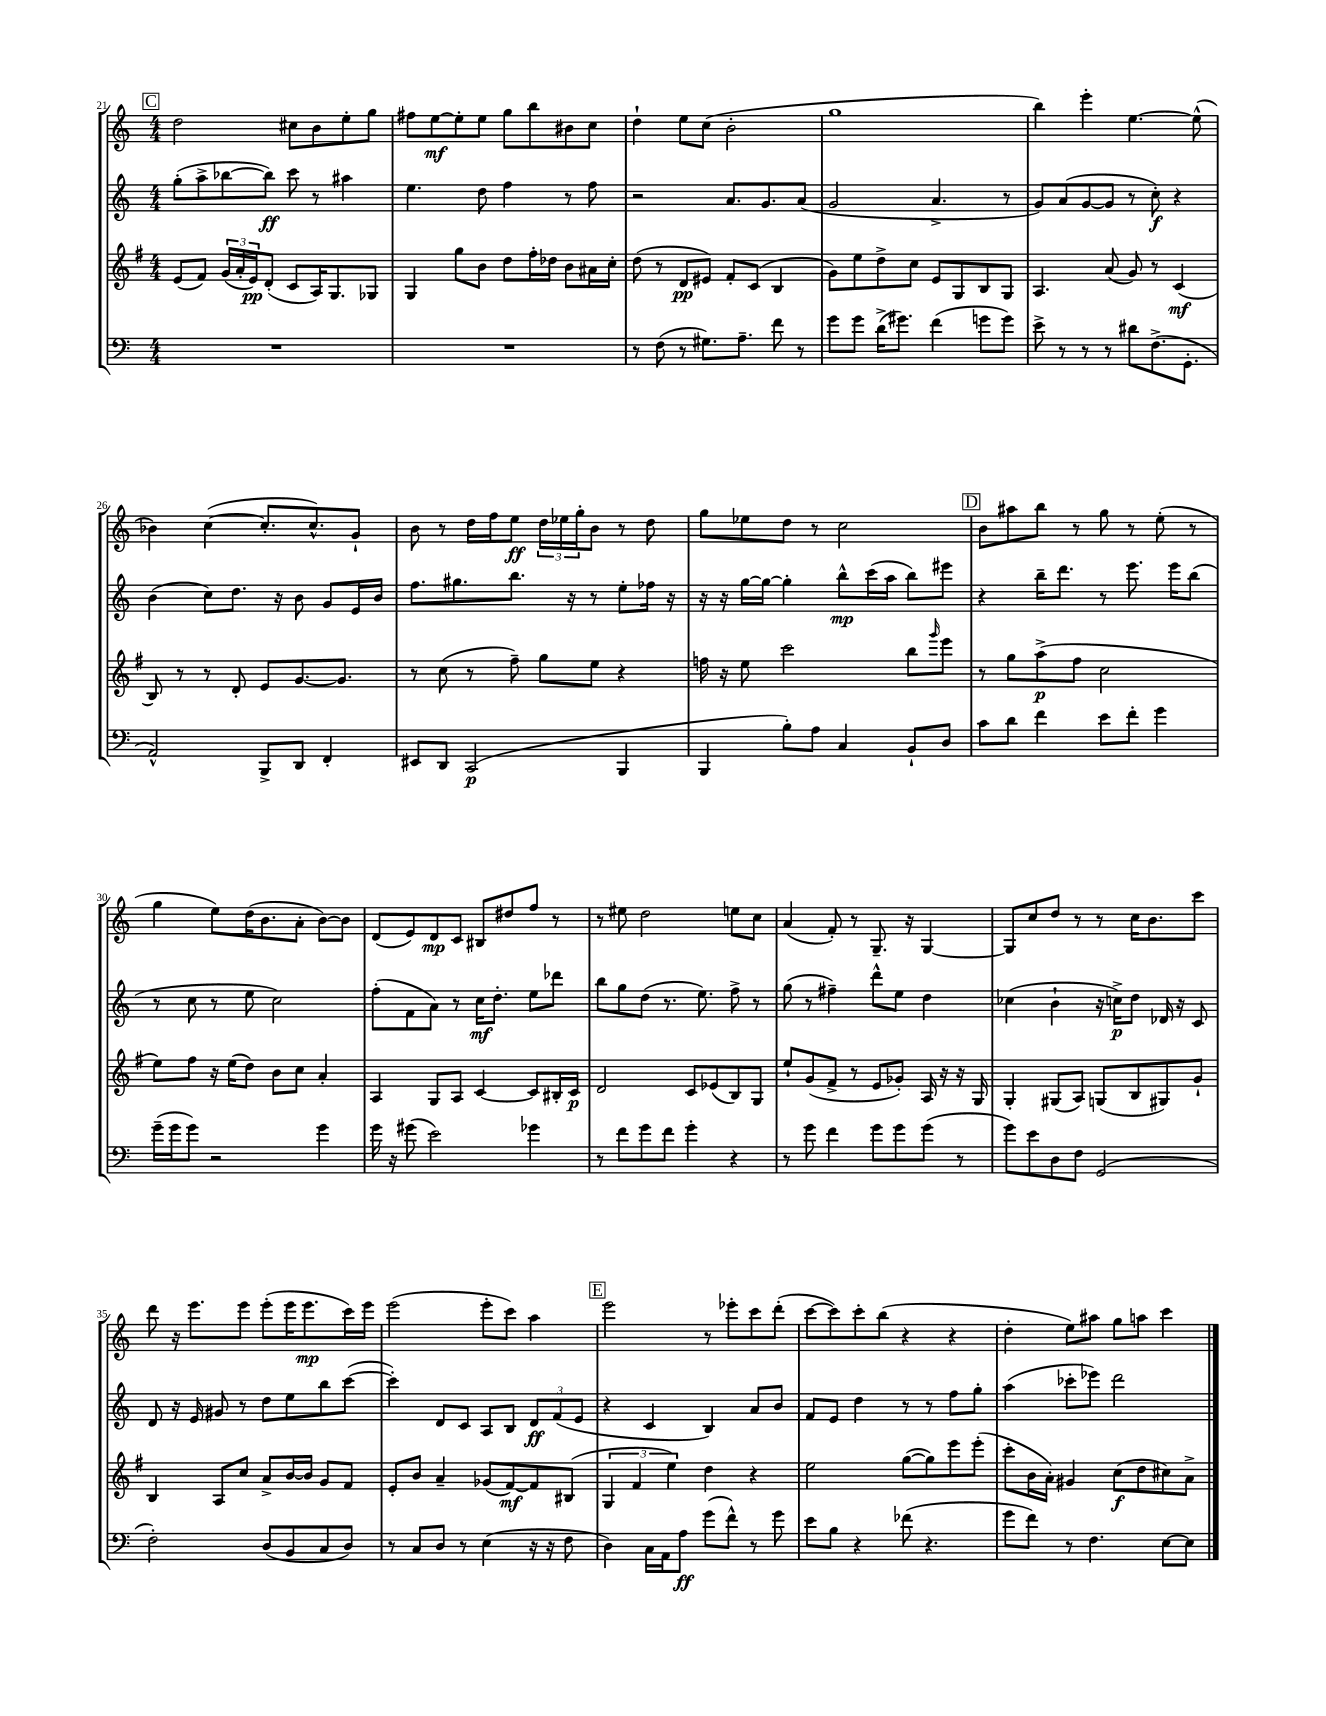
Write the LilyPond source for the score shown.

<<
\new StaffGroup <<
\new Staff = "s0" {
    \clef treble \key c \major \numericTimeSignature \time 4/4
    \mark \markup { \box "C" } d''2 cis''8 b'8 e''8-. g''8 |
    fis''8 e''8~\mf e''8-. e''8 g''8 b''8 bis'8 c''8 |
    d''4-! e''8 c''8( b'2-. |
    g''1 |
    b''4) e'''4-. e''4.~ e''8-^( |
    bes'4) c''4~( c''8.-. c''8.-^) g'8-! |
    b'8 r8 d''16 f''16 e''8\ff \tuplet 3/2 { d''16 ees''16 g''16-. } b'8 r8 d''8 |
    g''8 ees''8 d''8 r8 c''2 |
    \mark \markup { \box "D" } b'8 ais''8 b''8 r8 g''8 r8 e''8-.( r8 |
    g''4 e''8) d''16( b'8. a'8-. b'8~) b'8 |
    d'8( e'8) d'8\mp c'8 bis8 dis''8 f''8 r8 |
    r8 eis''8 d''2 e''8 c''8 |
    a'4( f'8-.) r8 g8.-- r16 g4~ |
    g8 c''8 d''8 r8 r8 c''16 b'8. c'''8 |
    d'''8 r16 e'''8. e'''8 e'''8-.( e'''16 e'''8.\mp c'''16) e'''16 |
    e'''2( e'''8-. c'''8) a''4 |
    \mark \markup { \box "E" } e'''2 r8 ees'''8-. c'''8 d'''8-.( |
    c'''8~ c'''8) c'''8-. b''8( r4 r4 |
    d''4-. e''8) ais''8 g''8 a''8 c'''4 \bar "|." |
}
\new Staff = "s1" {
    \clef treble \key c \major \numericTimeSignature \time 4/4
    \mark \markup { \box "C" } g''8-.( a''8-> bes''8~ bes''8\ff) c'''8 r8 ais''4 |
    e''4. d''8 f''4 r8 f''8 |
    r2 a'8. g'8. a'8( |
    g'2 a'4.-> r8 |
    g'8) a'8( g'8~ g'8 r8 c''8-.\f) r4 |
    b'4( c''8) d''8. r16 b'8 g'8 e'16 b'16 |
    f''8. gis''8. b''8. r16 r8 e''8-. fes''16 r16 |
    r16 r16 g''16~ g''16~ g''4-. b''8-^\mp c'''16( a''16 b''8) eis'''8 |
    \mark \markup { \box "D" } r4 b''16-- d'''8. r8 e'''8. e'''16 b''8( |
    r8 c''8 r8 e''8 c''2) |
    f''8-.( f'8 a'8) r8 c''16\mf d''8.-. e''8 des'''8 |
    b''8 g''8 d''8( r8. e''8.) f''8-> r8 |
    g''8( r8 fis''4--) d'''8-^ e''8 d''4 |
    ces''4( b'4-! r16 c''16->\p) d''8 des'16 r16 c'8 |
    d'8 r16 e'16 gis'8 r8 d''8 e''8 b''8 c'''8~( |
    c'''4-.) d'8 c'8 a8 b8 \tuplet 3/2 { d'8\ff f'8( e'8 } |
    \mark \markup { \box "E" } r4 c'4 b4) a'8 b'8 |
    f'8 e'8 d''4 r8 r8 f''8 g''8-. |
    a''4( ces'''8-. ees'''8) d'''2 \bar "|." |
}
\new Staff = "s2" {
    \clef treble \key g \major \numericTimeSignature \time 4/4
    \mark \markup { \box "C" } e'8( fis'8) \tuplet 3/2 { g'16( a'16-. e'16\pp) } d'8-.( c'8 a16) g8. ges8 |
    g4 g''8 b'8 d''8 fis''16-. des''16 b'8 ais'16 c''16-. |
    d''8( r8 d'8\pp eis'8) fis'8-. c'8( b4 |
    g'8) e''8 d''8-> c''8 e'8 g8 b8 g8 |
    a4. a'8( g'8) r8 c'4\mf( |
    b8) r8 r8 d'8-. e'8 g'8.~ g'8. |
    r8 c''8( r8 fis''8--) g''8 e''8 r4 |
    f''16 r16 e''8 c'''2 b''8 \grace { g'''16 } e'''8 |
    \mark \markup { \box "D" } r8 g''8 a''8->\p( fis''8 c''2 |
    e''8) fis''8 r16 e''16( d''8) b'8 c''8 a'4-. |
    a4 g8 a8 c'4~ c'8 bis16-. c'16\p |
    d'2 c'8 ees'8( b8) g8 |
    e''8-! g'8( fis'8-> r8 e'8 ges'8-.) a16 r16 r16 g16 |
    g4-. gis8( a8) g8( b8 gis8) g'8-! |
    b4 a8 c''8 a'8-> b'16~ b'16 g'8 fis'8 |
    e'8-. b'8 a'4-- ges'8( fis'8~\mf) fis'8 bis8( |
    \mark \markup { \box "E" } \tuplet 3/2 { g4 fis'4 e''4) } d''4 r4 |
    e''2 g''8~( g''8) e'''8 e'''8-.( |
    c'''8-. b'16 a'16-.) gis'4 c''8\f( d''8 cis''8) a'8-> \bar "|." |
}
\new Staff = "s3" {
    \clef bass \key c \major \numericTimeSignature \time 4/4
    \mark \markup { \box "C" } R1 |
    R1 |
    r8 f8( r8 gis8.) a8.-- f'8 r8 |
    g'8 g'8 d'16->( gis'8.) f'4( g'8 g'8) |
    e'8-> r8 r8 r8 dis'8 f8.->( g,8.-. |
    a,2-^) b,,8-> d,8 f,4-. |
    eis,8 d,8 c,2\p( b,,4 |
    b,,4 b8-.) a8 c4 b,8-! d8 |
    \mark \markup { \box "D" } c'8 d'8 f'4 e'8 f'8-. g'4 |
    g'16--( g'16 g'8) r2 g'4 |
    g'16 r16 gis'8( e'2) ges'4 |
    r8 f'8 g'8 f'8 g'4-. r4 |
    r8 g'8 f'4 g'8 g'8 g'8( r8 |
    g'8) e'8 d8 f8 g,2( |
    f2-.) d8( b,8 c8 d8) |
    r8 c8 d8 r8 e4( r16 r16 f8 |
    \mark \markup { \box "E" } d4) c16 a,16 a8\ff g'8( f'8-^) r8 g'8 |
    e'8 b8 r4 fes'8( r4. |
    g'8 f'8) r8 f4. e8~ e8 \bar "|." |
}
>>
>>
\layout { \context { \Score currentBarNumber = #21 } }
